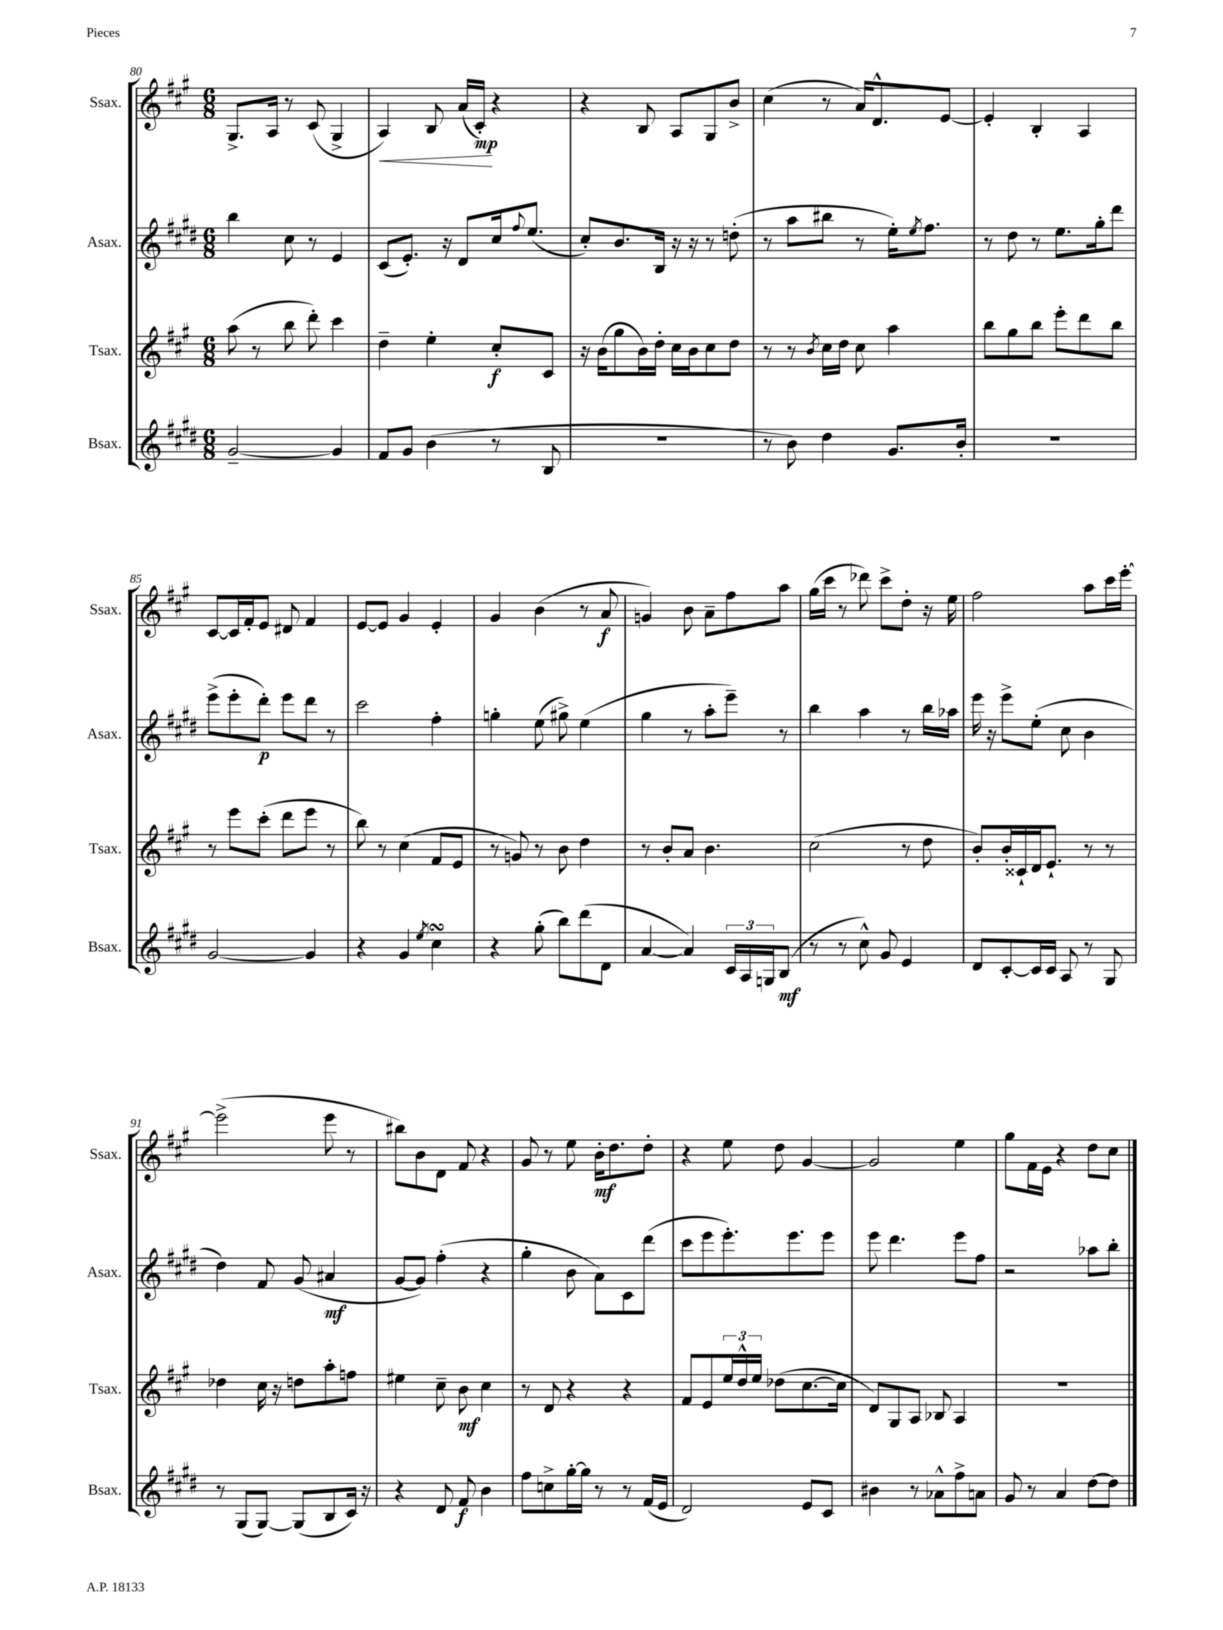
<<
\new StaffGroup <<
\new Staff = "s0" \with { instrumentName = "Ssax." shortInstrumentName = "Ssax." } {
    \clef treble \key a \major \numericTimeSignature \time 6/8
    gis8.-> a16 r8 cis'8( gis4-> |
    a4\<) b8 a'16( cis'16-.\mp\!) r4 |
    r4 b8 a8 gis8 b'8-> |
    cis''4( r8 a'16) d'8.-^ e'8~ |
    e'4-. b4-. a4 |
    cis'8~ cis'16 fis'16-. e'8 dis'8 fis'4 |
    e'8~ e'8 gis'4 e'4-. |
    gis'4 b'4( r8 a'8\f |
    g'4) b'8 a'8-- fis''8 a''8 |
    gis''16( cis'''16 r8 des'''8) cis'''8-> d''8-. r16 e''16 |
    fis''2 a''8 cis'''16 e'''16~-. |
    e'''2->( e'''8 r8 |
    bis''8) b'8 d'8 fis'8 r4 |
    gis'8 r8 e''8 b'16-.\mf d''8. d''8-. |
    r4 e''8 d''8 gis'4~ |
    gis'2 e''4 |
    gis''8 fis'16 e'16 r4 d''8 cis''8 \bar "|." |
}
\new Staff = "s1" \with { instrumentName = "Asax." shortInstrumentName = "Asax." } {
    \clef treble \key e \major \numericTimeSignature \time 6/8
    b''4 cis''8 r8 e'4 |
    cis'8( e'8.-.) r16 dis'8 cis''16 \appoggiatura { fis''8 } e''8.( |
    cis''8-.) b'8. b16 r16 r16 r8 d''8-.( |
    r8 a''8 bis''8 r8 e''16-.) \acciaccatura { e''8 } fis''8. |
    r8 dis''8 r8 e''8. gis''16-. dis'''8 |
    e'''8->( e'''8-. dis'''8-.\p) e'''8 dis'''8 r8 |
    cis'''2 fis''4-. |
    g''4-. e''8( gis''8->) e''4( |
    gis''4 r8 a''8-. e'''8--) r8 |
    b''4 a''4 r8 b''16 aes''16 |
    e'''16 r16 e'''8-> e''8-.( cis''8 b'4 |
    dis''4) fis'8 gis'8( ais'4\mf |
    gis'8~ gis'8) fis''4-.( r4 |
    gis''4-. b'8 a'8) cis'8 dis'''8( |
    cis'''8 e'''8 e'''8.-.) e'''8. e'''8 |
    e'''8 dis'''4. e'''8 fis''8 |
    r2 aes''8 b''8-. \bar "|." |
}
\new Staff = "s2" \with { instrumentName = "Tsax." shortInstrumentName = "Tsax." } {
    \clef treble \key a \major \numericTimeSignature \time 6/8
    a''8( r8 b''8 d'''8-.) cis'''4 |
    d''4-- e''4-. cis''8-.\f cis'8 |
    r16 b'16( gis''8 b'16) d''16-. cis''16 b'16 cis''8 d''8 |
    r8 r8 \acciaccatura { b'8 } cis''16 d''16 cis''8 a''4 |
    b''8 gis''8 b''8 e'''8-. d'''8 b''8 |
    r8 e'''8 cis'''8-.( d'''8 e'''8 r8 |
    b''8) r8 cis''4( fis'8 e'8 |
    r8 g'8) r8 b'8 d''4 |
    r8 b'8-. a'8 b'4. |
    cis''2( r8 d''8 |
    b'8-.) b'16-. cisis'16-! d'16 e'8.-! r8 r8 |
    des''4 cis''16 r16 d''8 a''8-. f''8 |
    eis''4 cis''8-- b'8\mf cis''4 |
    r8 d'8 r4 r4 |
    fis'8 e'8 \tuplet 3/2 { e''16 d''16-^ e''16 } des''8( cis''8.~ cis''16 |
    d'8) gis8 a8 bes8 a4 |
    R2. \bar "|." |
}
\new Staff = "s3" \with { instrumentName = "Bsax." shortInstrumentName = "Bsax." } {
    \clef treble \key e \major \numericTimeSignature \time 6/8
    gis'2~-- gis'4 |
    fis'8 gis'8 b'4( r8 b8 |
    R2. |
    r8 b'8) dis''4 gis'8. b'16-. |
    R2. |
    gis'2~ gis'4 |
    r4 gis'4 \acciaccatura { e''8 } cis''4\turn |
    r4 gis''8-.( b''8) dis'''8( dis'8 |
    a'4~ a'4) \tuplet 3/2 { cis'16 a16 g16 } b8\mf( |
    r8 r8 cis''8-^) gis'8 e'4 |
    dis'8 cis'8~-. cis'16 cis'16 a8 r8 gis8 |
    r8 gis8( gis8~) gis8( b8 cis'16) r16 |
    r4 dis'8 fis'8\f b'4 |
    fis''8 c''8-> gis''16~-. gis''16 r8 r8 fis'16( e'16 |
    dis'2) e'8 cis'8 |
    bis'4 r8 aes'8-^ fis''8-> a'8 |
    gis'8 r8 a'4 dis''8~ dis''8 \bar "|." |
}
>>
>>
\layout { \context { \Score currentBarNumber = #80 } }
